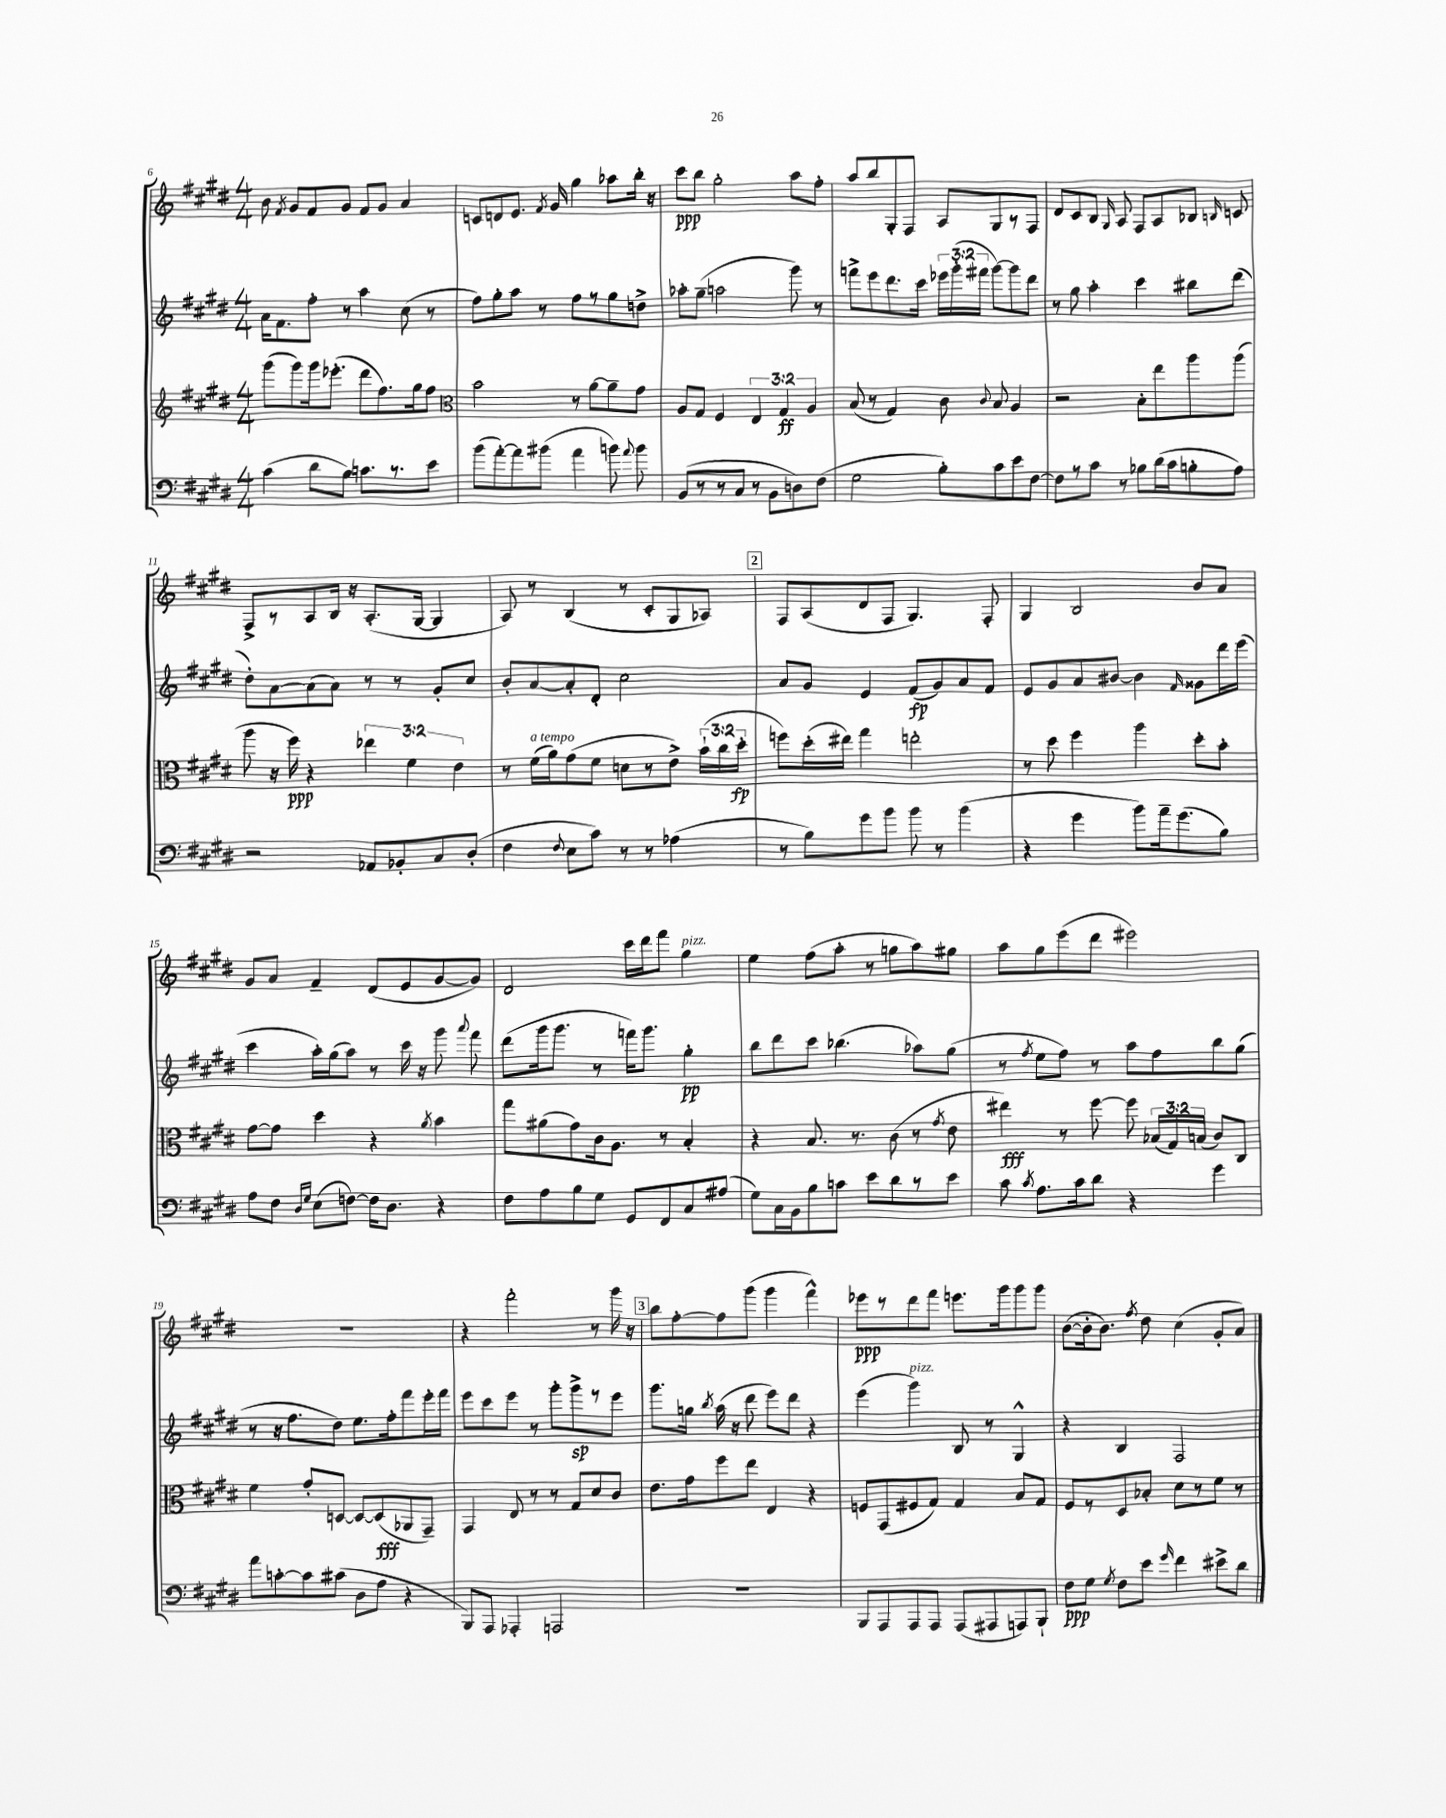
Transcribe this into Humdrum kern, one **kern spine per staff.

**kern	**kern	**kern	**kern
*staff4	*staff3	*staff2	*staff1
*clefF4	*clefG2	*clefG2	*clefG2
*k[f#c#g#d#]	*k[f#c#g#d#]	*k[f#c#g#d#]	*k[f#c#g#d#]
*M4/4	*M4/4	*M4/4	*M4/4
(4c#	(8ggg#	16a	8b
.	.	8.f#	.
.	.	.	8qf#
.	8ggg#)	.	8g#
8d#	16ggg#	8ff#'	8f#
.	(8.eee-'	.	.
8B)	.	8r	8g#
8.c	8ddd#	4aa	8f#
.	8.ff#)	.	8g#
8.r	.	.	.
.	.	(8cc#	4a
.	16gg#	.	.
8e	8ff#	8r	.
=	=	=	=
*	*clefC3	*	*
(8b	2b	8ff#)	8c
[8a')	.	8gg#'	8d
8a]	.	8aa	8.e
(8b#	.	8r	.
.	.	.	8qf#
.	.	.	16g#
4a	8r	8ff#	4gg#
.	[8a	8r	.
8b)	8a~]	8gg#	8aa-
8qqa	.	.	.
8b	8g#	8dd^	16bb'
.	.	.	16r
=	=	=	=
(8BB	8A	8aa-'	8ccc#
8r	8G#	(8gg#~	8bb
8r	4F#	2aa	2gg#'
8C#	.	.	.
8r	6E	.	.
8BB	.	.	.
.	6G#	.	.
8D)	.	8ggg#)	8aa
.	6A	.	.
(8F#	.	8r	8ff#'
=	=	=	=
2G#	(8B	8fff^	8aa
.	8r	8eee	8bb
.	4G#)	8.ddd#	8G#'
.	.	.	8F#
.	.	16ccc#	.
8B')	8c#	24eee-	8A
.	.	(24ggg#'	.
.	.	24fff#	.
.	8qqc#	.	.
8c#	8B	[8ggg#)	8G#
8e	4A	8ggg#]	8r
[8F#	.	8ddd#	8F#
=	=	=	=
8F#]	2r	8r	8d#
8r	.	8gg#	8c#
8c#	.	4aa'	8B
.	.	.	16qqG#
8r	.	.	8A
8B-	8B'	4ccc#	8F#
(16d#	8ee	.	8A
16c#	.	.	.
8B'	8aa	8bb#	8B-
.	.	.	16qqB
8A)	(8aa	(8ddd#	8c
=	=	=	=
2r	8aa	8dd#')	8F#^
.	16r	[8a	8r
.	16ff#)	.	.
.	4r	(8a]	8A
.	.	8a)	16B
.	.	.	16r
8AA-	6ee-	8r	(8.A'
8BB-'	.	8r	.
.	6f#	.	.
.	.	.	[16G#
8C#	.	8g#'	4G#]
.	6e	.	.
(8D#'	.	8cc#	.
=	=	=	=
4F#	8r	8b'	8A)
.	(16f#	[8a	8r
.	16a)	.	.
8qqF#	.	.	.
8E	(8g#	8a']	(4B
8c#)	8f#	8d#'	.
8r	8d	2cc#	8r
8r	8r	.	8c#'
(4A-	8e^)	.	8G#
.	(24b`	.	8A-)
.	24cc#	.	.
.	24dd#'	.	.
=	=	=	=
8r	8ff)	8a	8F#
8B)	(16dd#'	8g#	(8A
.	16ee#)	.	.
8g#	4gg#	4e	8d#
8b	.	.	8F#
8b	2ee'	(8f#	4.G#)
8r	.	8g#)	.
(4b	.	8a	.
.	.	8f#	8F#'
=	=	=	=
4r	8r	8e	4G#
.	8dd#	8g#	.
4g#	4ff#	8a	2B
.	.	[8b#	.
8b)	4aa	4b#]	.
16a~	.	.	.
(8.g#	.	.	.
.	.	16qqf#	.
.	8dd#'	8g##	8b
8B)	8b'	16ddd#	8a
.	.	(16eee	.
=	=	=	=
8A	[8g#	4ccc#	8g#
8F#	8g#]	.	8a
16qqD#	.	.	.
16qqG#	.	.	.
(8E	4dd#	16aa')	4f#~
.	.	(16gg#	.
[8F)	.	8aa)	.
16F]	4r	8r	(8d#
8.D#	.	.	.
.	.	16ccc#	8e
.	.	16r	.
.	8qa	.	.
4r	4b	8ggg#	[8g#
.	.	8qqaaa	.
.	.	8fff#	8g#])
=	=	=	=
8F#	8gg#	(8ddd#	2d#
8A	(8a#	16ggg#	.
.	.	8.ggg#	.
8B	8g#)	.	.
8G#	16c#	8r	.
.	8.A	.	.
8GG#	.	16fff)	16ccc#
.	.	8.ggg#	16ddd#
8FF#	8r	.	8fff#
8C#	4B'	4gg#'	4gg#
(8A#	.	.	.
=	=	=	=
8G#)	4r	8bb	4ee
16C#	.	8ddd#	.
16BB	.	.	.
8B	8.B	8ccc#	(8ff#
8c	.	(4.bb-	8aa'
.	8.r	.	.
8e	.	.	8r
8d#	(8c#	.	8gg
8r	8r	8aa-)	8aa)
.	8qg#	.	.
8e	8e	(8gg#	8gg#
=	=	=	=
8c#	4ee#)	8r	8aa
8qc#	.	8qff#	.
8.A	.	8ee	8gg#
.	8r	8ff#)	(8eee
16c#	.	.	.
8d#	[8ff#	8r	8ddd#
4r	8ff#]	8aa	2eee#)
.	(24B-	8ff#	.
.	24G#)	.	.
.	(24B	.	.
4g#	8c#)	8bb	.
.	8C#	(8gg#	.
=	=	=	=
8a	4f#	8r	1r
[8c'	.	16r	.
.	.	8.ff#	.
8c]	8g#'	.	.
(8c#	[8D	8dd#)	.
8D#	8D_	8.ee	.
8A	(8D]	.	.
.	.	16ff#'	.
4r	8AA-	8fff#	.
.	8GG#~)	16eee'	.
.	.	16fff#	.
=	=	=	=
8BBB)	4GG#	8eee	4r
8AAA	.	8ccc#	.
4AAA-'	8E	8eee	2fff#'
.	8r	8r	.
2AAA	8r	8ggg#'	.
.	8G#	8ggg#^	.
.	8d#	8r	8r
.	8c#	8eee	16ggg#
.	.	.	16r
=	=	=	=
1r	8.e	8.ggg#	8bb
.	.	.	[8ff#'
.	16g#	16gg	.
.	.	8qbb	.
.	8ff#	(16aa	8ff#]
.	.	16r	.
.	8ee	8ddd#	(8ggg#
.	4E	8eee)	4ggg#
.	.	8ddd#	.
.	4r	4r	4fff#^^)
=	=	=	=
8BBB	8F	(4eee	8eee-
8AAA	(8GG#	.	8r
8AAA	8F#	4ggg#)	8ddd#
8AAA	8G#)	.	8fff#
(8AAA	4G#	8B	8.eee
8AAA#	.	8r	.
.	.	.	16ggg#
8AAA)	8B	4G#^^	8ggg#
8BBB`	8G#	.	8ggg#
=	=	=	=
8F#	8F#	4r	([8b
8G#	8r	.	16b']
.	.	.	8.b)
8qG#	.	.	.
8F#	8D#	4B	.
.	.	.	8qff#
8e	8B-'	.	8dd#
16qqg#	.	.	.
4f#	8d#	2F#	(4cc#
.	8r	.	.
8e#^	8f#	.	8g#'
8d#	8r	.	8a)
==	==	==	==
*-	*-	*-	*-
